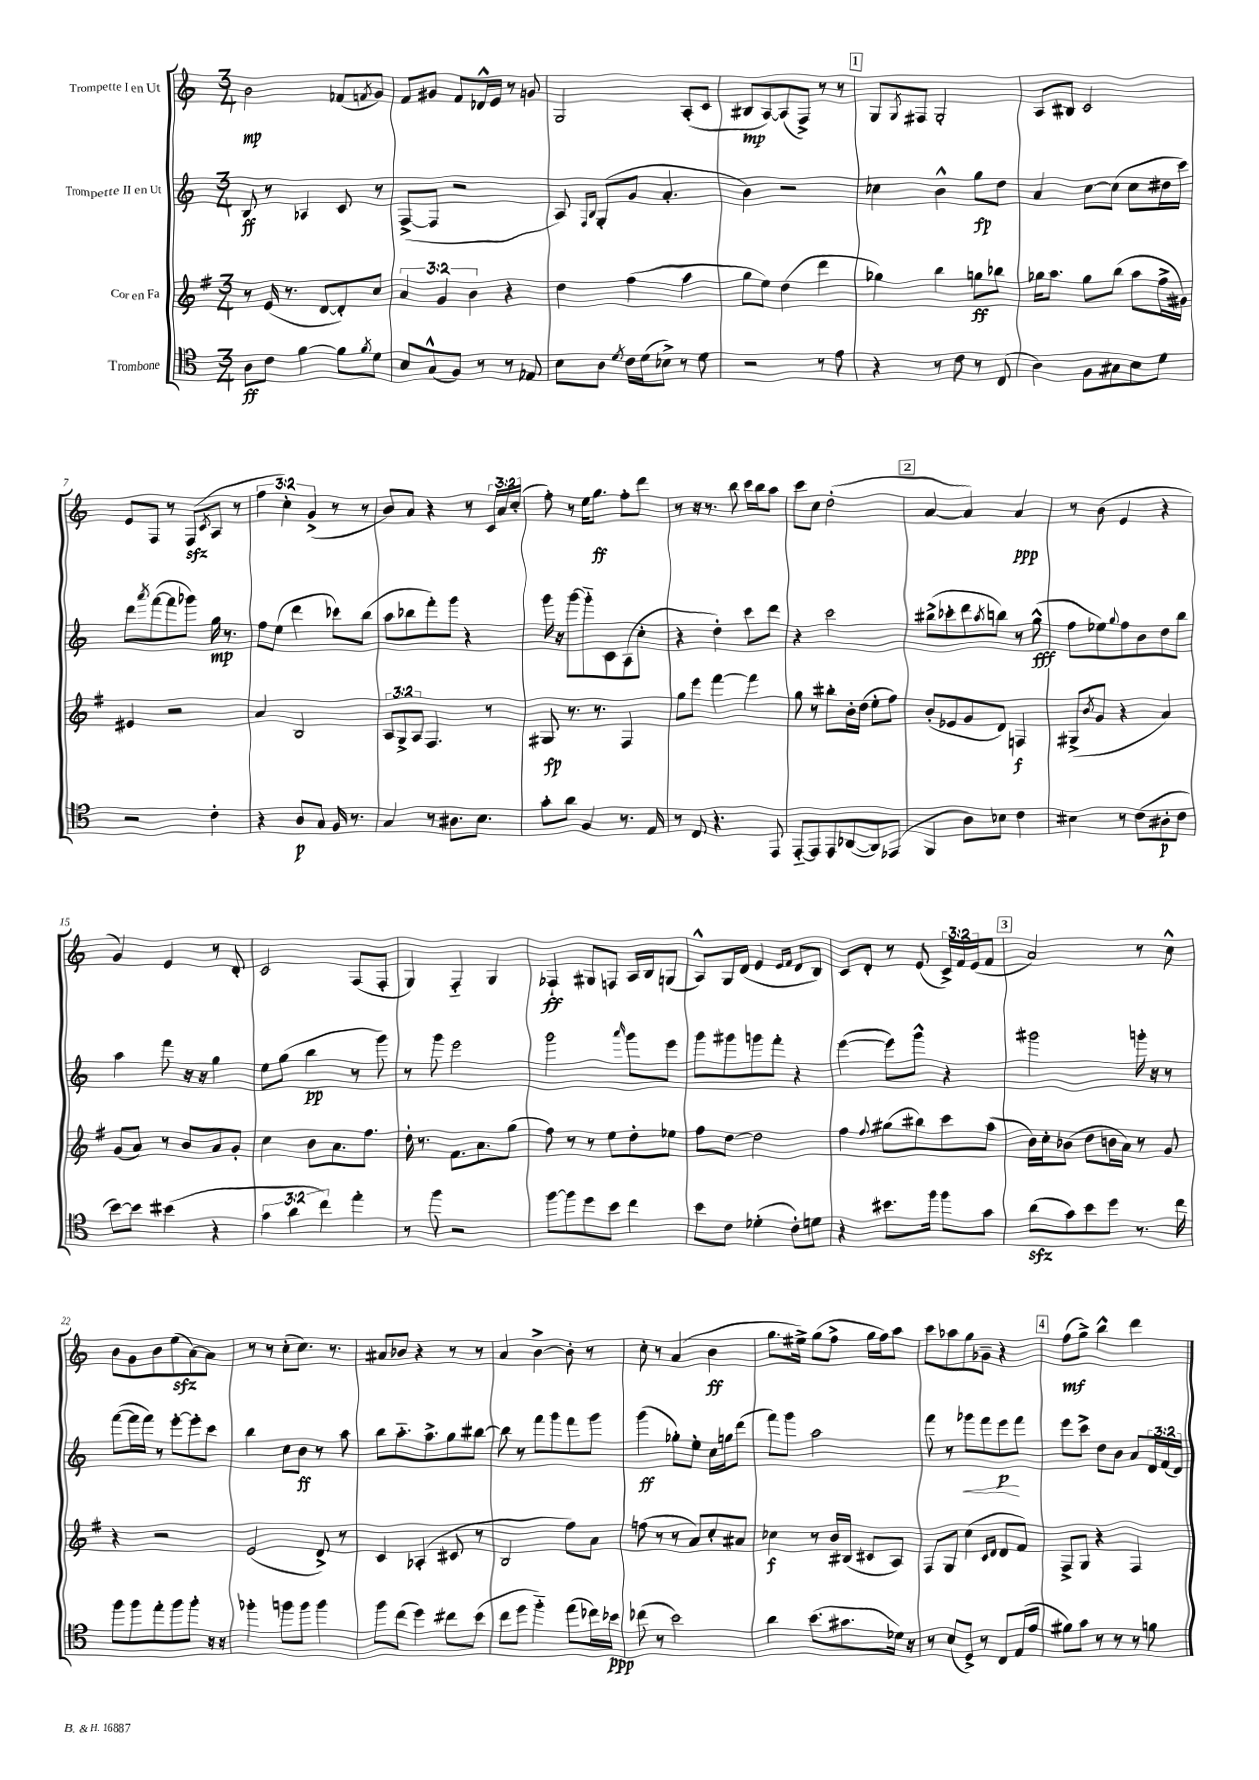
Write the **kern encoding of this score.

**kern	**kern	**kern	**kern
*staff4	*staff3	*staff2	*staff1
*clefC4	*clefG2	*clefG2	*clefG2
*k[]	*k[f#]	*k[]	*k[]
*M3/4	*M3/4	*M3/4	*M3/4
8A	8r	8B	2b
8c	(16e	8r	.
.	8.r	.	.
[4f	.	4A-	.
.	[8d	.	.
8f]	8d'])	8c	(8f-
8qf	.	.	8qf
8d	8cc	8r	8g)
=	=	=	=
8B	6a	([8F^	8f
(8G^^	.	8F]	8g#
.	6g	.	.
8F)	.	2r	8f
.	6b	.	.
8r	.	.	16d-^^
.	.	.	16e
8r	4r	.	8r
8E-	.	.	8g
=	=	=	=
8B	4dd	8A)	2G
.	.	16qqF	.
.	.	16qqB	.
8A	.	(8G'	.
8qd	.	.	.
16c	(4ff#	8g	.
(16d	.	.	.
8B-^)	.	4.a'	.
8r	4aa	.	(8A'
8d	.	.	8c
=	=	=	=
2r	8gg	4b)	8B#
.	8ee)	.	[8A)
.	(4dd	2r	(8A]
.	.	.	8F^)
8r	4ddd	.	8r
8e	.	.	8r
=	=	=	=
4r	4gg-)	4cc-	8G
.	.	.	8qG
.	.	.	8F#
8r	4bb	4b^^	2G'
8c	.	.	.
8r	8gg	8gg	.
(8C	8bb-	8dd	.
=	=	=	=
4A)	16gg-	4a	8A
.	8.aa	.	.
.	.	.	8B#
8F	8gg-	[8cc	2c
8G#	(8bb	(8cc]	.
8B	8aa	8cc	.
8d	16ff#^	16dd#	.
.	16g#)	16ccc)	.
=	=	=	=
2r	4e#	8ddd	8e
.	.	8qaaa	.
.	.	([8fff	8F
.	2r	8fff]	8r
.	.	8ggg-)	(8F
.	.	.	8qc
4c'	.	16gg	8A
.	.	8.r	.
.	.	.	8r
=	=	=	=
4r	4a	8ff	6ff
.	.	(8ee	.
.	.	.	6cc')
8A	2B	4ddd	.
.	.	.	(6g^
8G	.	.	.
16F	.	8ccc-)	8r
8.r	.	.	.
.	.	(8bb	8r
=	=	=	=
4G	12A	8aa	8b)
.	12G^	.	.
.	.	8bb-	8a
.	12A	.	.
8r	4.F#	8fff')	4r
8.A#	.	8ggg	.
.	.	4r	8r
8.B	.	.	.
.	8r	.	24c
.	.	.	24a
.	.	.	(24cc'
=	=	=	=
8g'	8G#	16ggg	8ff')
.	.	16r	.
8a	8.r	[8ggg	8r
4F	.	8ggg'~]	16ee
.	8.r	.	8.gg
.	.	8c	.
8.r	4F#	(8A	8ff'
.	.	8cc'	8ddd
16E	.	.	.
=	=	=	=
8r	8gg	4r	8r
8C	8eee	.	16r
.	.	.	8.r
4.r	[4fff#	4dd')	.
.	.	.	8bb
.	4fff#]	8ccc	16ccc
.	.	.	16bb
8EE	.	8ddd	8aa
=	=	=	=
[8EE'~	8gg	4r	8ccc
8EE]	8r	.	8cc
8EE	8bb#'	2ccc	(2dd'
([8AA-	16b'	.	.
.	(16dd	.	.
8AA-])	8ee'	.	.
(8EE-	8ff#)	.	.
=	=	=	=
4FF	(8b'	(8bb#^	[4a
.	8e-	8ccc-'	.
8A)	8g	8ddd	4a])
.	.	8qaa	.
8B-	8d)	8bb)	.
4c	4F	8r	4a
.	.	(8gg^^	.
=	=	=	=
4B#	(8G#^	8ff	8r
.	8qb	.	.
.	8g	8ee-)	(8b
.	.	8qqgg	.
8r	4r	8ff	4e
(8c	.	8b	.
8A#'	4a)	8dd	4r
8c	.	8bb	.
=	=	=	=
[8b)	(8g	4aa	4g)
8b]	8a)	.	.
(4b#	8r	8fff	4e
.	8b	16r	.
.	.	16r	.
4r	8a	4gg	8r
.	8g'	.	8d'
=	=	=	=
6g	4cc	8ee	2c
.	.	(8gg	.
6a	.	.	.
.	8b	4bb	.
6cc)	.	.	.
.	8.a	.	.
4ee'	.	8r	(8F
.	8.ff#	.	.
.	.	8ggg)	8F'
=	=	=	=
8r	16dd'	8r	4G)
.	8.r	.	.
8ff	.	8ggg	.
2r	8.f#	2eee	4F'~
.	8.a	.	.
.	.	.	4G
.	(8gg	.	.
=	=	=	=
[8ff	8ff#)	2ggg	4F-`
8ff]	8r	.	.
8dd	8r	.	8G#
8b	8ee	.	8F
.	.	16qqaaa	.
4cc	8dd'	8ggg	16A
.	.	.	16B
.	8ee-	8eee	(8G
=	=	=	=
8b	8ff#	8ggg	8A^^)
8c	[8dd	8ggg#	16G
.	.	.	(16d
(4d-'	2dd]	8ggg	4e
.	.	8fff'	.
.	.	.	16qqe
.	.	.	16qqf
8c')	.	4r	8d
8d	.	.	8B)
=	=	=	=
4r	4ff#	([4eee	8c
.	.	.	8d'
.	8qqff#	.	.
8.b#	(8gg#	8eee])	8r
.	8bb#)	8ggg^^	(8e
16ff	.	.	.
8ff	8ccc	4r	24c^)
.	.	.	24f
.	.	.	(24e
8g	(8aa	.	8f
=	=	=	=
(8a	16b)	2ggg#	2a)
.	16cc'	.	.
8g)	(8b-	.	.
8b	8dd	.	.
8dd	16b	.	.
.	16a)	.	.
8.r	8r	16ggg'	8r
.	.	16r	.
.	8g	8r	8cc^^
16cc	.	.	.
=	=	=	=
8ff	4r	([8fff	8b
8ff	.	16fff]	8g
.	.	16fff)	.
8ee'	2r	8r	8b
8ff	.	[8eee'	(8ee
8ff'	.	8eee']	[8a)
16r	.	8ccc	8a]
16r	.	.	.
=	=	=	=
4ff-'	(2e	4bb	8r
.	.	.	8r
8ff	.	8cc	(8cc'
8ff	.	8b	8.cc)
4ff	8d^)	8r	.
.	.	.	8.r
.	8r	8aa	.
=	=	=	=
8ff	4c	8bb	8a#
(8cc	.	8.aa'~	8b-
4dd)	(4A-'	.	4r
.	.	8.aa^	.
8cc#	8c#	8gg	8r
(8b	8r	[8bb#	8r
=	=	=	=
8cc	2B	8bb#]	4a
8dd	.	8r	.
4ff'~)	.	8fff	[4b^
.	.	8ggg	.
(8ee	8ff#)	8fff	8b']
16cc-)	8a	8ggg	8r
16b-	.	.	.
=	=	=	=
(8cc-	(8ff	(4ggg	8cc'
8r	8r	.	8r
2b)	8r	8gg-')	(4a
.	8a)	8ee'	.
.	8cc'	16cc	4b
.	.	16gg	.
.	8a#	(8ddd	.
=	=	=	=
4a	4cc-	8fff)	8.gg
.	.	8ggg	.
.	.	.	16ee#^)
(8.b	8r	2aa	(8gg
.	16b	.	8ff^
8.g#	(16B#	.	.
.	8c#	.	16gg
.	.	.	16ff)
16d-)	8A)	.	8aa
16r	.	.	.
=	=	=	=
8r	8F#	8fff	8ccc
(8B	8G	8r	8aa-
8D^)	(4cc	8ggg-	8gg
8r	.	8fff	8g-~
.	16qqc	.	.
.	16qqd	.	.
8C	8d	8eee	4r
(16E	8f#)	8fff	.
16e	.	.	.
=	=	=	=
8f#)	8F#^	8eee	(8ff
8g	8G	8ccc^	8gg^)
8r	4r	8dd	4bb^^
8r	.	8b	.
8r	4F#	8a	4ddd
8f	.	24d	.
.	.	(24f	.
.	.	24d)	.
==	==	==	==
*-	*-	*-	*-
